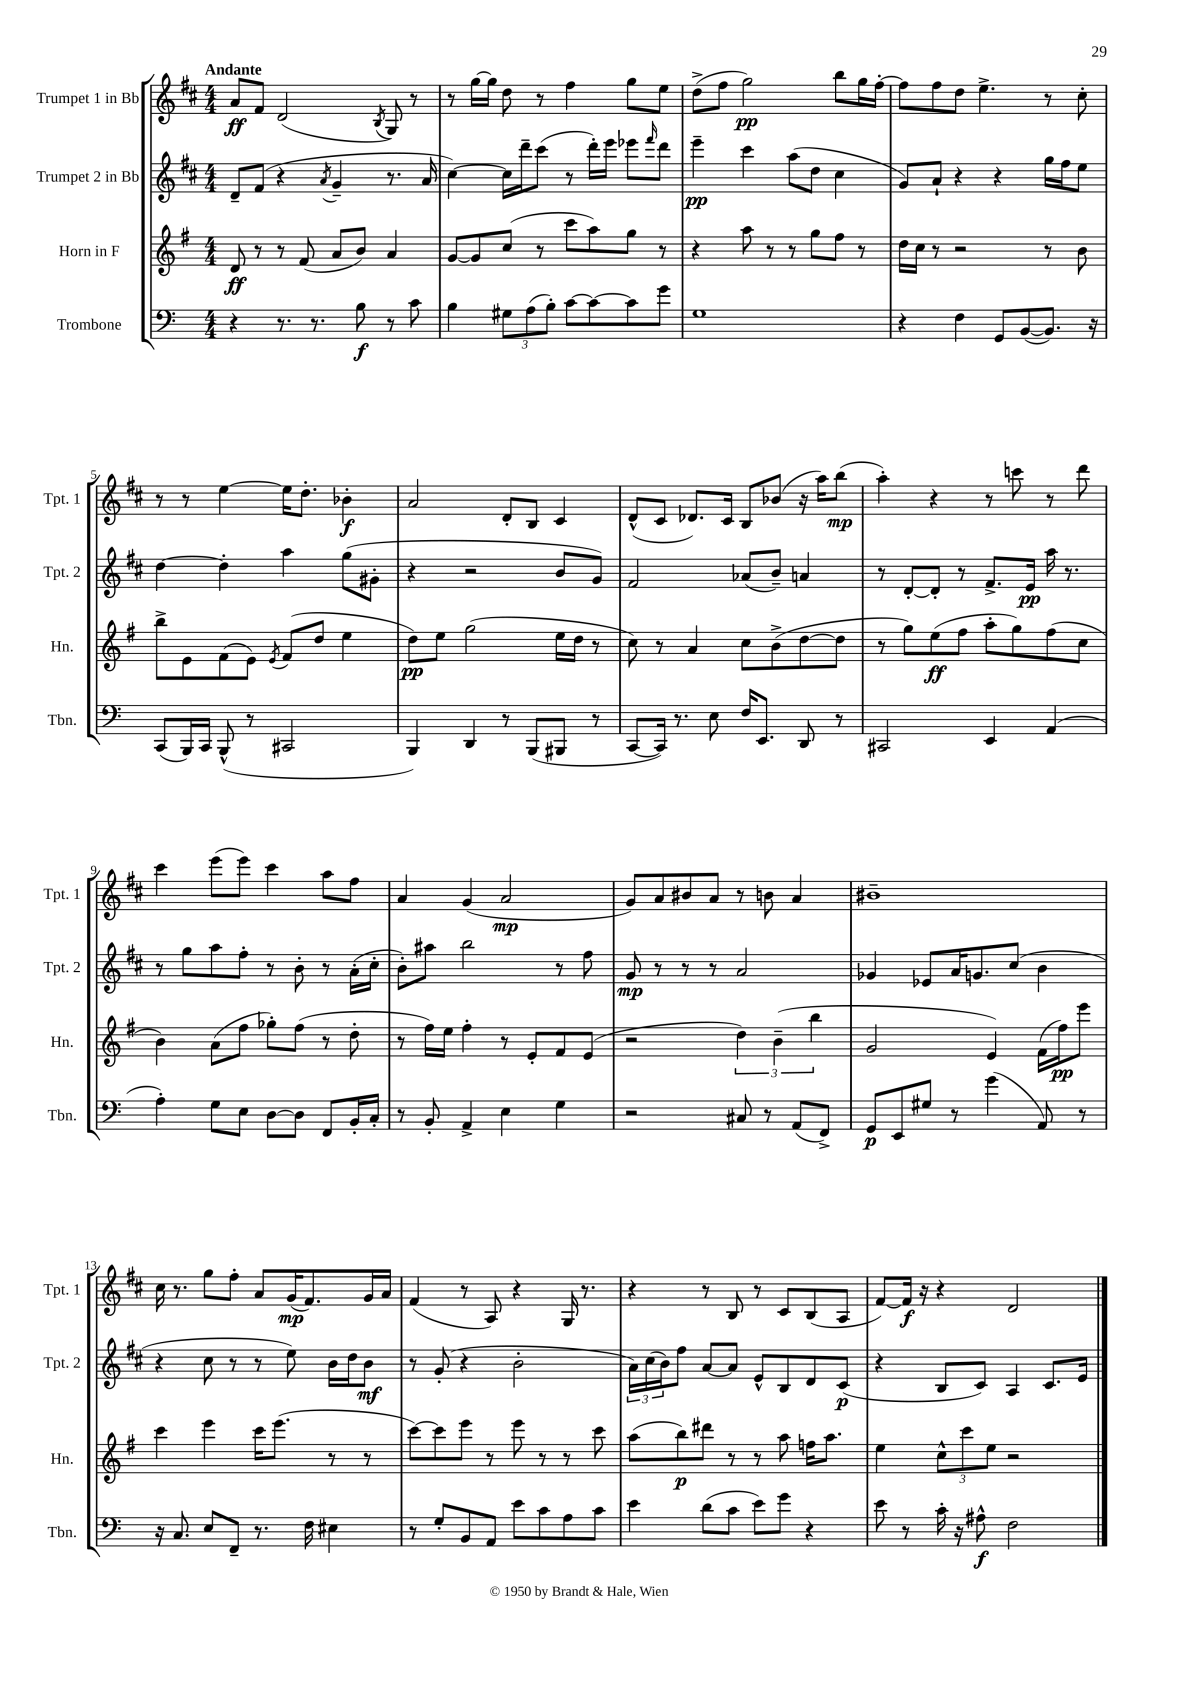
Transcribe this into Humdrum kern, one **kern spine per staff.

**kern	**dynam	**kern	**dynam	**kern	**dynam	**kern	**dynam
*part4	*part4	*part3	*part3	*part2	*part2	*part1	*part1
*staff4	*staff4	*staff3	*staff3	*staff2	*staff2	*staff1	*staff1
*I"Trombone	*	*I"Horn in F	*	*I"Trumpet 2 in Bb	*	*I"Trumpet 1 in Bb	*
*I'Tbn.	*	*I'Hn.	*	*I'Tpt. 2	*	*I'Tpt. 1	*
*clefF4	*	*clefG2	*	*clefG2	*	*clefG2	*
*k[]	*	*k[f#]	*	*k[f#c#]	*	*k[f#c#]	*
*M4/4	*	*M4/4	*	*M4/4	*	*M4/4	*
=1	=1	=1	=1	=1	=1	=1	=1
!	!	!	!	!	!	!LO:TX:a:B:t=Andante	!
4r	.	8d/	ff	8d~/L	.	8a/L	ff
.	.	8r	.	(8f#/J	.	8f#/J	.
8.r	.	8r	.	4r	.	(2d/	.
.	.	(8f#/	.	.	.	.	.
8.r	.	.	.	.	.	.	.
.	.	.	.	8qa/	.	.	.
.	.	8a/L	.	4g~/	.	.	.
8B\	f	8b/J)	.	.	.	.	.
.	.	.	.	.	.	8qB/	.
8r	.	4a/	.	8.r	.	8G/)	.
8c\	.	.	.	.	.	8r	.
.	.	.	.	16a/	.	.	.
=2	=2	=2	=2	=2	=2	=2	=2
4B\	.	[8g/L	.	[4cc#\)	.	8r	.
.	.	8g/]	.	.	.	[16gg\LL	.
.	.	.	.	.	.	16gg\JJ]	.
12G#X\L	.	(8cc/J	.	16cc#\LL]	.	8dd\	.
.	.	.	.	16ddd~\J	.	.	.
(12A\	.	.	.	.	.	.	.
.	.	8r	.	(8ccc#\J	.	8r	.
12B'\J)	.	.	.	.	.	.	.
[8c\L	.	8ccc\L	.	8r	.	4ff#\	.
8c\_	.	8aa\)	.	16ddd'\LL)	.	.	.
.	.	.	.	16eee\JJ	.	.	.
8c\]	.	8gg\J	.	8eee-X\L	.	8gg\L	.
.	.	.	.	16qqfff#/	.	.	.
8g\J	.	8r	.	8ddd\J	.	8ee\J	.
=3	=3	=3	=3	=3	=3	=3	=3
1G	.	4r	.	4eee~\	pp	(8dd^\L	.
.	.	.	.	.	.	8ff#\J	.
.	.	8aa\	.	4ccc#\	.	2gg\)	pp
.	.	8r	.	.	.	.	.
.	.	8r	.	(8aa\L	.	.	.
.	.	8gg\L	.	8dd\J	.	.	.
.	.	8ff#\J	.	4cc#\	.	8bb\L	.
.	.	8r	.	.	.	16gg\L	.
.	.	.	.	.	.	[16ff#'\JJ	.
=4	=4	=4	=4	=4	=4	=4	=4
4r	.	16dd\LL	.	8g/L)	.	8ff#\L]	.
.	.	16cc\JJ	.	.	.	.	.
.	.	8r	.	8a`/J	.	8ff#\	.
4F\	.	2r	.	4r	.	8dd\J	.
.	.	.	.	.	.	4.ee^\	.
8GG/L	.	.	.	4r	.	.	.
([8BB/	.	.	.	.	.	.	.
8.BB/J])	.	8r	.	16gg\LL	.	8r	.
.	.	.	.	16ff#\J	.	.	.
.	.	8b\	.	8ee\J	.	8cc#'\	.
16r	.	.	.	.	.	.	.
!!LO:LB:g=z
=5	=5	=5	=5	=5	=5	=5	=5
(8CC/L	.	8bb^\L	.	[4dd\	.	8r	.
16BBB/L)	.	8e\	.	.	.	8r	.
16CC/JJ	.	.	.	.	.	.	.
(8BBB^^/	.	(8f#\	.	4dd'\]	.	[4ee\	.
8r	.	8e\J)	.	.	.	.	.
.	.	8qe/	.	.	.	.	.
2CC#X/	.	(8f#/L	.	4aa\	.	16ee\KL]	.
.	.	.	.	.	.	8.dd'\J	.
.	.	8dd/J	.	.	.	.	.
.	.	4ee\	.	(8gg\L	.	4b-X'\	f
.	.	.	.	8g#X'\J	.	.	.
=6	=6	=6	=6	=6	=6	=6	=6
4BBB/)	.	8dd\L)	pp	4r	.	2a/	.
.	.	8ee\J	.	.	.	.	.
4DD/	.	(2gg\	.	2r	.	.	.
8r	.	.	.	.	.	8d'/L	.
(8BBB/L	.	.	.	.	.	8B/J	.
8BBB#X/J	.	16ee\LL	.	8b/L	.	4c#/	.
.	.	16dd\JJ	.	.	.	.	.
8r	.	8r	.	8g/J)	.	.	.
=7	=7	=7	=7	=7	=7	=7	=7
[8CC/L	.	8cc\)	.	2f#/	.	(8d^^/L	.
16CC/Jk])	.	8r	.	.	.	8c#/J	.
8.r	.	.	.	.	.	.	.
.	.	4a/	.	.	.	8.d-X/L)	.
8E\	.	.	.	.	.	.	.
.	.	.	.	.	.	16c#/Jk	.
16F/KL	.	8cc\L	.	(8a-X/L	.	8B/L	.
8.EE/J	.	.	.	.	.	.	.
.	.	(8b^\	.	8b~/J)	.	(8b-X/J	.
8DD/	.	[8dd\	.	4an/	.	16r	.
.	.	.	.	.	.	16aa\KL)	.
8r	.	8dd\J]	.	.	.	(8bb\J	mp
=8	=8	=8	=8	=8	=8	=8	=8
2CC#X/	.	8r	.	8r	.	4aa'\)	.
.	.	8gg\L)	.	[8d'/L	.	.	.
.	.	(8ee\	ff	8d'/J]	.	4r	.
.	.	8ff#\J	.	8r	.	.	.
4EE/	.	8aa'\L	.	8.f#^/L	.	8r	.
.	.	8gg\)	.	.	.	8cccn\	.
.	.	.	.	16e/Jk	pp	.	.
(4AA/	.	(8ff#\	.	16aa\	.	8r	.
.	.	.	.	8.r	.	.	.
.	.	8cc\J	.	.	.	8ddd\	.
!!LO:LB:g=z
=9	=9	=9	=9	=9	=9	=9	=9
4A'\)	.	4b\)	.	8r	.	4ccc#\	.
.	.	.	.	8gg\L	.	.	.
8G\L	.	(8a\L	.	8aa\	.	(8eee\L	.
8E\J	.	8ff#\J	.	8ff#'\J	.	8eee\J)	.
[8D\L	.	8gg-X'\L)	.	8r	.	4ccc#\	.
8D\J]	.	(8ff#\J	.	8b'\	.	.	.
8FF/L	.	8r	.	8r	.	8aa\L	.
16BB'/L	.	8dd'\	.	(16a'\LL	.	8ff#\J	.
16C'/JJ	.	.	.	16cc#'\JJ	.	.	.
=10	=10	=10	=10	=10	=10	=10	=10
8r	.	8r	.	8b'\L)	.	4a/	.
8BB'/	.	16ff#\LL)	.	8aa#X\J	.	.	.
.	.	16ee\JJ	.	.	.	.	.
4AA^/	.	4ff#'\	.	2bb\	.	(4g/	.
4E\	.	8r	.	.	.	2a/	mp
.	.	8e'/L	.	.	.	.	.
4G\	.	8f#/	.	8r	.	.	.
.	.	(8e/J	.	8ff#\	.	.	.
=11	=11	=11	=11	=11	=11	=11	=11
2r	.	2r	.	8g/	mp	8g/L)	.
.	.	.	.	8r	.	8a/	.
.	.	.	.	8r	.	8b#X/	.
.	.	.	.	8r	.	8a/J	.
8C#X/	.	6dd\)	.	2a/	.	8r	.
8r	.	.	.	.	.	8bn\	.
.	.	(6b~\	.	.	.	.	.
(8AA/L	.	.	.	.	.	4a/	.
.	.	6bb\	.	.	.	.	.
8FF^/J)	.	.	.	.	.	.	.
=12	=12	=12	=12	=12	=12	=12	=12
8GG/L	p	2g/	.	4g-X/	.	1b#X~	.
8EE/	.	.	.	.	.	.	.
8G#X/J	.	.	.	8e-X/L	.	.	.
8r	.	.	.	16a/K	.	.	.
.	.	.	.	8.gn/	.	.	.
(4g\	.	4e/)	.	.	.	.	.
.	.	.	.	(8cc#/J	.	.	.
8AA/)	.	(16f#\LL	.	4b\	.	.	.
.	.	16ff#\J)	pp	.	.	.	.
8r	.	8eee\J	.	.	.	.	.
!!LO:LB:g=z
=13	=13	=13	=13	=13	=13	=13	=13
16r	.	4ccc\	.	4r	.	16cc#\	.
8.C/	.	.	.	.	.	8.r	.
8E/L	.	4eee\	.	8cc#\	.	8gg\L	.
8FF~/J	.	.	.	8r	.	8ff#'\J	.
8.r	.	16ccc\KL	.	8r	.	8a/L	.
.	.	(8.eee\J	.	.	.	.	.
.	.	.	.	8ee\)	.	(16g/K	mp
16F\	.	.	.	.	.	8.f#/)	.
4E#X\	.	8r	.	16b\LL	.	.	.
.	.	.	.	16dd\J	.	.	.
.	.	8r	.	8b\J	mf	16g/L	.
.	.	.	.	.	.	16a/JJ	.
=14	=14	=14	=14	=14	=14	=14	=14
8r	.	[8ccc\L)	.	8r	.	(4f#/	.
8G'/L	.	8ccc\]	.	(8g'/	.	.	.
8BB/	.	8eee\J	.	4r	.	8r	.
8AA/J	.	8r	.	.	.	8A/)	.
8e\L	.	8eee\	.	2b'\	.	4r	.
8c\	.	8r	.	.	.	.	.
8A\	.	8r	.	.	.	16G/	.
.	.	.	.	.	.	8.r	.
8c\J	.	8ccc\	.	.	.	.	.
=15	=15	=15	=15	=15	=15	=15	=15
4e\	.	(8aa\L	.	24a\LL)	.	4r	.
.	.	.	.	(24cc#\	.	.	.
.	.	.	.	24b\J)	.	.	.
.	.	8bb\)	p	8ff#\J	.	.	.
(8d\L	.	8ddd#X\J	.	[8a/L	.	8r	.
8c\J	.	8r	.	8a/J]	.	8B/	.
8e\L)	.	8r	.	8e^^/L	.	8r	.
8g\J	.	8aa\	.	8B/	.	8c#/L	.
4r	.	16ffn\KL	.	8d/	.	(8B/	.
.	.	8.aa\J	.	.	.	.	.
.	.	.	.	(8c#/J	p	8A/J	.
=16	=16	=16	=16	=16	=16	=16	=16
8e\	.	4ee\	.	4r	.	[8f#/L)	.
8r	.	.	.	.	.	16f#/Jk]	f
.	.	.	.	.	.	16r	.
16c'\	.	12cc^^\L	.	8B/L	.	4r	.
16r	.	.	.	.	.	.	.
.	.	12ccc\	.	.	.	.	.
8A#X^^\	f	.	.	8c#/J)	.	.	.
.	.	12ee\J	.	.	.	.	.
2F\	.	2r	.	4A/	.	2d/	.
.	.	.	.	8.c#/L	.	.	.
.	.	.	.	16e/Jk	.	.	.
==	==	==	==	==	==	==	==
*-	*-	*-	*-	*-	*-	*-	*-
